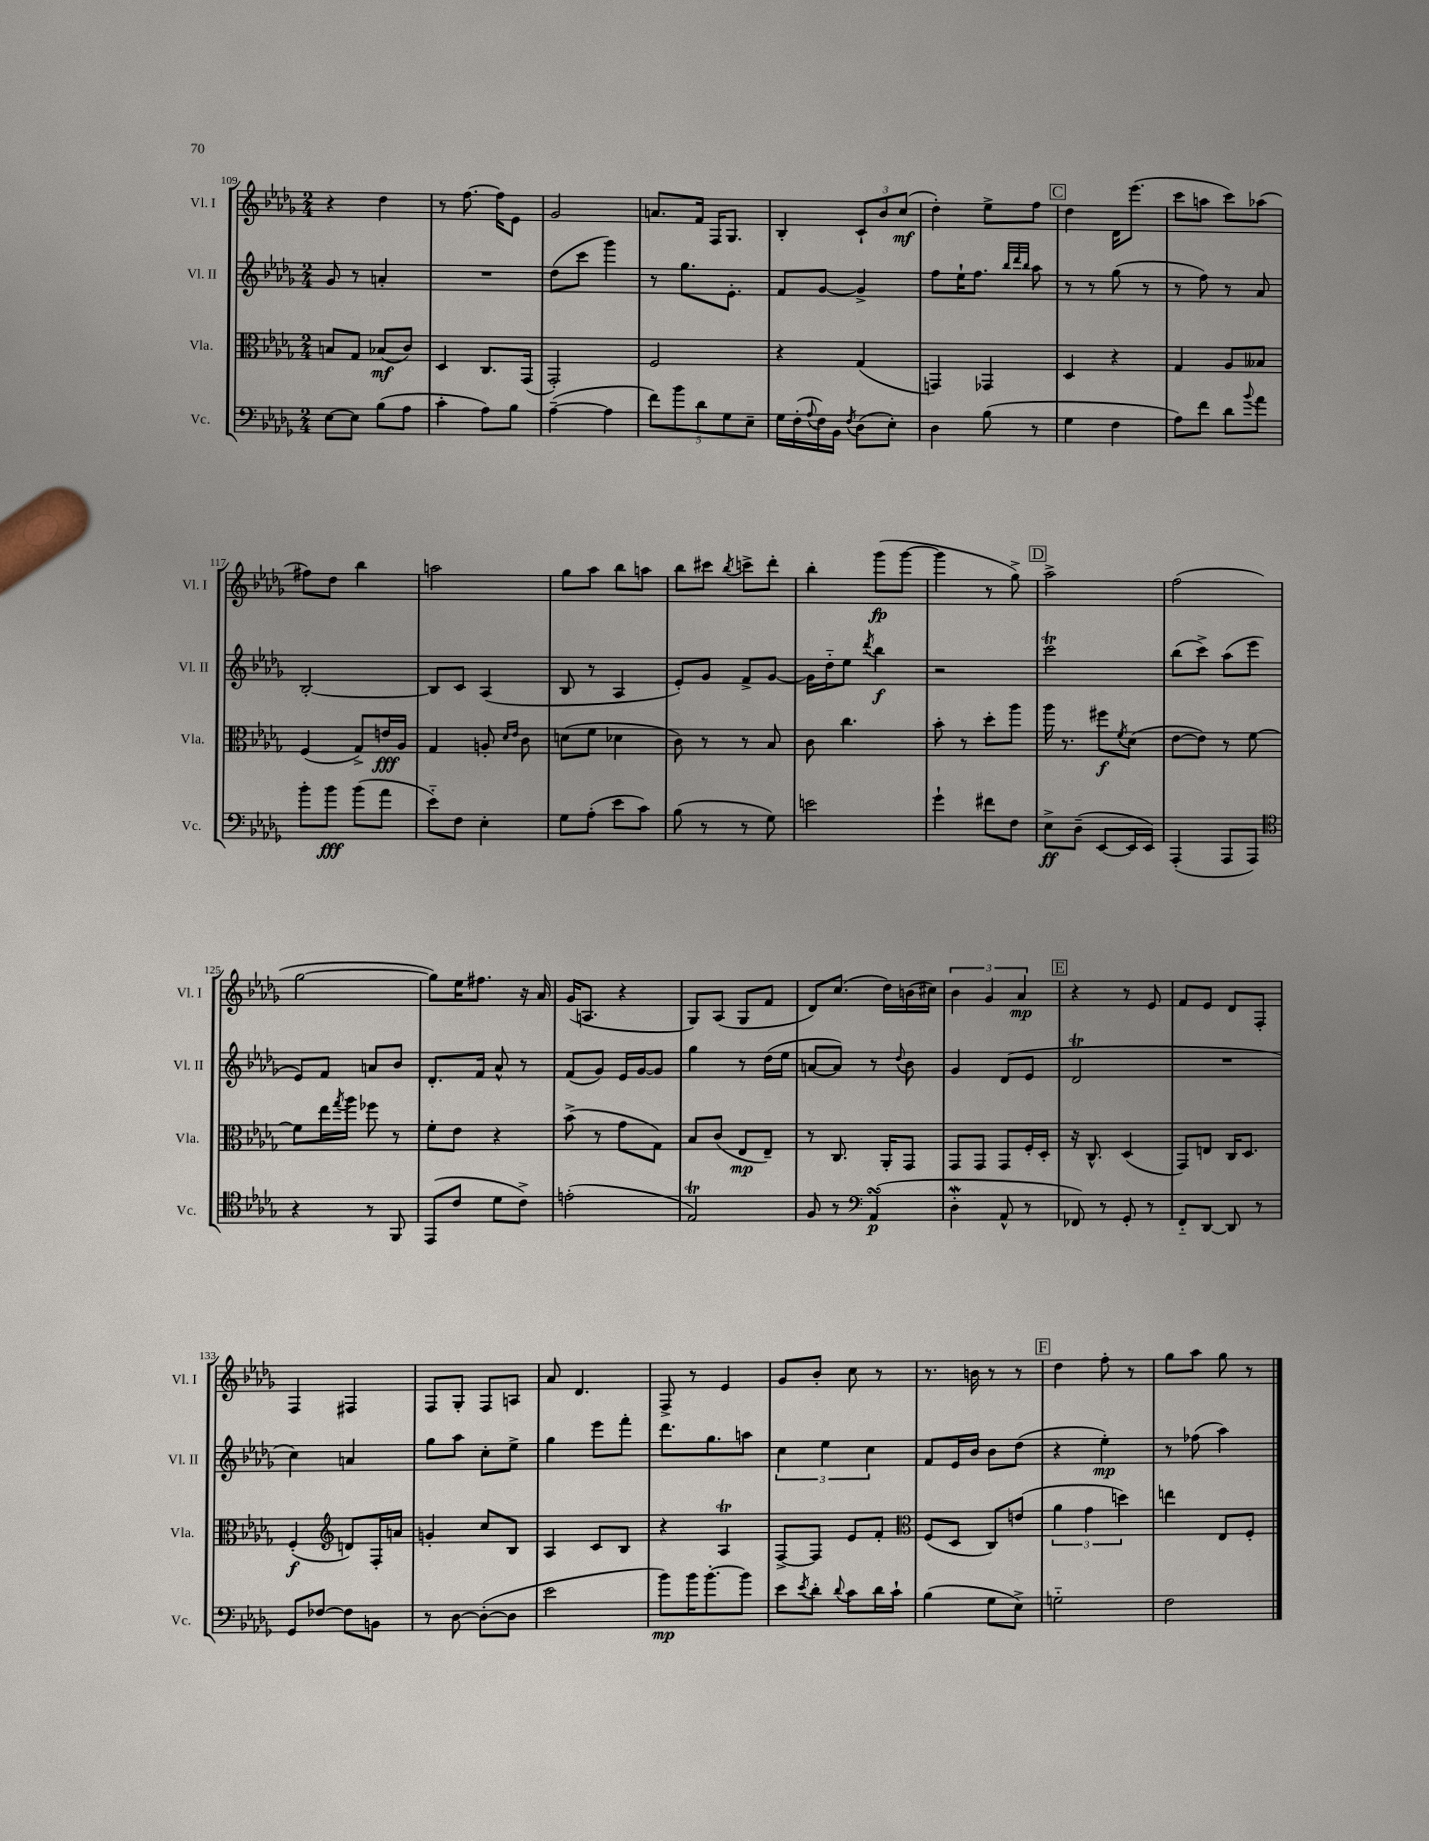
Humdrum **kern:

**kern	**kern	**kern	**kern
*staff4	*staff3	*staff2	*staff1
*clefF4	*clefC3	*clefG2	*clefG2
*k[b-e-a-d-g-]	*k[b-e-a-d-g-]	*k[b-e-a-d-g-]	*k[b-e-a-d-g-]
*M2/4	*M2/4	*M2/4	*M2/4
[8E-	8B	8g-	4r
8E-]	8G-	8r	.
(8B-	(8B-	4a'	4dd-
8A-	8c)	.	.
=	=	=	=
4c'	4D-	2r	8r
.	.	.	[8.ff
8A-)	8.C	.	.
.	.	.	16ff]
8B-	.	.	8e-
.	(16GG-	.	.
=	=	=	=
([4A-~	2GG-')	(8dd-	2g-
.	.	8ccc	.
4A-]	.	4ggg-)	.
=	=	=	=
10f)	2F	8r	8.a
10b-	.	.	.
.	.	8.gg-	.
.	.	.	16f
10d-	.	.	.
.	.	.	16F
10G-	.	.	.
.	.	8.e-'	8.G-
10E-~	.	.	.
=	=	=	=
16G-	4r	8f	4B-'
(16F'	.	.	.
8qqA-	.	.	.
16F)	.	[8g-	.
16BB-	.	.	.
8qF	.	.	.
(8D-	(4G-	4g-^]	12c`
.	.	.	12b-
8E-')	.	.	.
.	.	.	(12cc
=	=	=	=
4D-	4GG)	8ff	4dd-')
.	.	16ee-`	.
.	.	8.ff	.
(8B-	4GG-	.	8ee-^
.	.	32qqbb-	.
.	.	32qqddd-	.
.	.	32qqbb-	.
8r	.	8aa-	8ff
=	=	=	=
4G-	4D-	8r	4dd-
.	.	8r	.
4F	4r	(8gg-	16d-
.	.	.	(8.eee-
.	.	8r	.
=	=	=	=
8A-)	4G-	8r	8ccc
8f	.	8ff)	8aa
8d-	8A-	8r	8ccc)
8qqb-	.	.	.
8a-	8B--	8a-	(8aa-
=	=	=	=
8b-'	(4F	[2B-'	8ff#)
8b-	.	.	8dd-
(8b-	8G-^)	.	4bb-
8a-	16e	.	.
.	16A-	.	.
=	=	=	=
8e-'~)	4G-	8B-]	2aa
8F	.	8c	.
4E-'	8A'	(4A-	.
.	16qqd-	.	.
.	16qqe-	.	.
.	8c	.	.
=	=	=	=
8G-	(8d	8B-	8gg-
(8A-'	8f	8r	8aa-
8e-	4d-	4A-	8bb-
8c)	.	.	8aa
=	=	=	=
(8B-	8c)	8e-')	8bb-
8r	8r	8g-	8ccc#
.	.	.	8qbb-
8r	8r	8f^	8ccc^
8G-)	8B-	[8g-	8ddd-'
=	=	=	=
2e	8c	16g-]	4bb-'
.	.	16dd-'~	.
.	4.cc	8ee-	.
.	.	8qddd-	.
.	.	4bb-	(8ggg-
.	.	.	[8ggg-
=	=	=	=
4g-`	8b-'	2r	4ggg-]
.	8r	.	.
8f#	8dd-'	.	8r
8F	8aa-	.	8gg-^)
=	=	=	=
8E-^	16aa-	2ccc	2aa-^
.	8.r	.	.
(8D-~	.	.	.
[8EE-	8ff#	.	.
.	8qf	.	.
16EE-]	(8d-	.	.
16EE-)	.	.	.
=	=	=	=
(4AAA-'	[8e-	(8bb-	(2ff
.	8e-])	8ccc^)	.
8AAA-	8r	(8aa-	.
8AAA-)	[8f	8eee-	.
=	=	=	=
*clefC4	*	*	*
4r	8f]	8e-)	[2gg-
.	16ee-	8f	.
.	8qgg-	.	.
.	16aa-	.	.
8r	8ff-	8a	.
8FF	8r	8b-	.
=	=	=	=
(8EE-	8f'	8.d-'	8gg-])
8c	8e-	.	16ee-
.	.	16f	8.ff#
8d-	4r	8a-^^	.
8c^)	.	8r	16r
.	.	.	16a-
=	=	=	=
(2e'	(8b-^	(8f	(16g-
.	.	.	8.A
.	8r	8g-)	.
.	8g-	16e-	4r
.	.	[16g-	.
.	8G-)	8g-]	.
=	=	=	=
2E-)	8B-	4gg-	8G-)
.	(8c	.	(8A-
.	8E-	8r	8G-
.	8E-~)	(16dd-	8f
.	.	16ee-	.
=	=	=	=
8F	8r	[8a	8d-)
8r	8.C	8a])	(8.cc
*clefF4	*	*	*
(4AA-	.	8r	.
.	16AA-'	.	16dd-)
.	.	8qqdd-	.
.	8GG-	8b-	(16b
.	.	.	16cc#)
=	=	=	=
4D-'	8GG-	4g-	6b-
.	8GG-	.	.
.	.	.	6g-
8AA-^^	8GG-	(8d-	.
.	.	.	6a-
8r	16F'	8e-	.
.	16D-'	.	.
=	=	=	=
8FF-)	16r	2d-	4r
.	8.C^^	.	.
8r	.	.	.
8GG-'	(4D-	.	8r
8r	.	.	8e-
=	=	=	=
8FF'~	8GG-)	2r	8f
[8DD-	8E	.	8e-
8DD-]	16C	.	8d-
.	8.D-	.	.
8r	.	.	8F'
=	=	=	=
8GG-	(4F'	4cc)	4F
[8F-	.	.	.
*	*clefG2	*	*
8F-]	8d)	4a	4F#
8BB	16F'	.	.
.	16a	.	.
=	=	=	=
8r	4g'	8gg-	8F
[8D-	.	8aa-	8G-'
(8D-'_	8cc	8cc'	8F
8D-]	8B-	8ee-^	8A
=	=	=	=
2e-	4A-	4gg-	8a-
.	.	.	4.d-
.	8c	8eee-	.
.	8B-	8fff'	.
=	=	=	=
8b-)	4r	8.ddd-	8F^
16b-	.	.	8r
[8.b-'	.	8.gg-	.
.	4A-	.	4e-
8b-]	.	8aa	.
=	=	=	=
8e-	[8F^	6cc	8g-
8qe-	.	.	.
8d-'	8F]	.	8b-'
.	.	6ee-	.
8qqd-	.	.	.
8c	8e-	.	8cc
.	.	6cc	.
16d-	8f'	.	8r
16c`	.	.	.
=	=	=	=
*	*clefC3	*	*
(4B-	(8F	8f	8.r
.	8D-	16e-	.
.	.	16b-	16b
8G-	8C)	8b-	8r
8E-^)	(8e	(8dd-	8r
=	=	=	=
2G'~	6a-	4r	4dd-
.	6g-	.	.
.	.	4ee-')	8ff'
.	6dd)	.	.
.	.	.	8r
=	=	=	=
2F	4ee	8r	8gg-
.	.	(8ff-	8aa-
.	8E-	4aa-)	8gg-
.	8F'	.	8r
==	==	==	==
*-	*-	*-	*-
